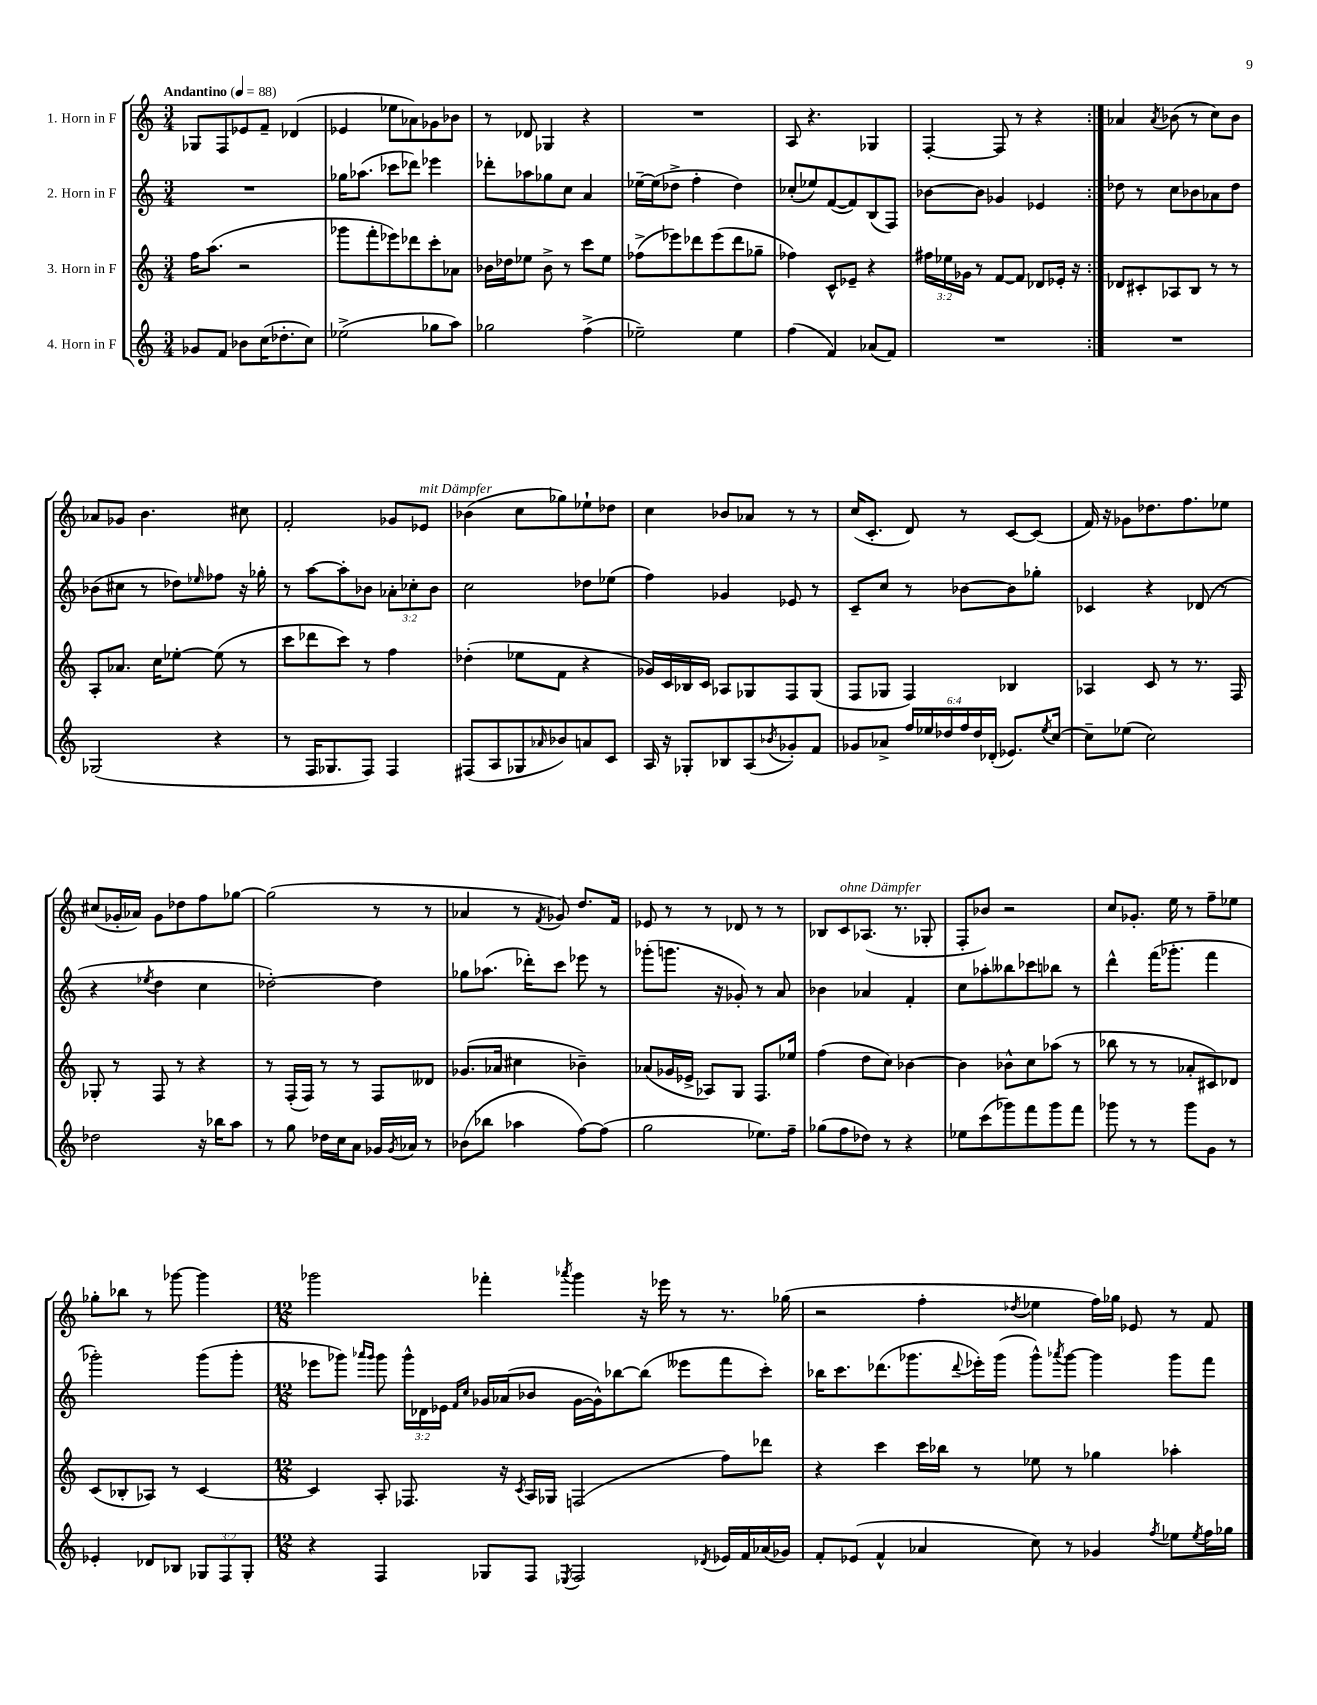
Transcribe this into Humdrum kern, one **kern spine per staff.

**kern	**kern	**kern	**kern
*staff4	*staff3	*staff2	*staff1
*clefG2	*clefG2	*clefG2	*clefG2
*k[]	*k[]	*k[]	*k[]
*M3/4	*M3/4	*M3/4	*M3/4
*MM88	*MM88	*MM88	*MM88
8g-	16ff	2.r	8G-
.	(8.aa	.	.
8f	.	.	8F
8b-	2r	.	8e-
(16cc	.	.	8f~
8.dd-'	.	.	.
.	.	.	(4d-
8cc)	.	.	.
=	=	=	=
(2ee-^	8ggg-	16gg-	4e-
.	.	(8.aa-	.
.	8fff'	.	.
.	8eee-)	8ccc-	8ee-
.	8ddd-	8ddd-)	8a-)
8gg-	8ccc'	4eee-	8g-
8aa)	8a-	.	8b-
=	=	=	=
2gg-	16b-	8ddd-'	8r
.	16dd-	.	.
.	8ee-	8aa-	8d-
.	8b-^	8gg-	4G-
.	8r	8cc	.
(4ff^	8ccc	4a	4r
.	8ee-	.	.
=	=	=	=
2ee-~)	(8ff-^	[16ee-~	2.r
.	.	(16ee-]	.
.	8eee-)	8dd-^	.
.	8ddd-	4ff'	.
.	(8eee-	.	.
4ee-	8ddd-	4dd-)	.
.	8gg-~	.	.
=	=	=	=
(4ff	4ff-)	(8cc-'	8A
.	.	8ee-)	4.r
4f)	8c^^	([8f	.
.	8e-~	8f])	.
(8a-	4r	(8B	4G-
8f)	.	8F)	.
=	=	=	=
2.r	24ff#	[8b-	[4F'
.	24ee-	.	.
.	24g-	.	.
.	8r	8b-]	.
.	[8f	4g-	8F]
.	8f]	.	8r
.	8d-	4e-	4r
.	16e-'	.	.
.	16r	.	.
=:|!	=:|!	=:|!	=:|!
2.r	8d-	8dd-	4a-
.	8c#'	8r	.
.	.	.	8qa-
.	8A-	8cc	(8b-
.	8B	8b-	8r
.	8r	8a-	8cc)
.	8r	8dd-	8b-
=	=	=	=
(2G-	8A'	(8b-	8a-
.	8.a-	8cc#	8g-
.	.	8r	4.b
.	16cc	.	.
.	[8ee-'	8dd-)	.
.	.	16qqee-	.
4r	(8ee-]	8ff-	.
.	8r	16r	8cc#
.	.	16gg-'	.
=	=	=	=
8r	8ccc	8r	2f'
16F	8ddd-	[8aa	.
8.G-	.	.	.
.	8ccc)	8aa']	.
8F)	8r	8b-	.
4F	4ff	12a-'	8g-
.	.	12cc-'	.
.	.	.	8e-
.	.	12b-	.
=	=	=	=
(8F#	(4dd-'	2cc	(4b-
8A	.	.	.
8G-	8ee-	.	8cc
16qqa-	.	.	.
8b-)	8f	.	8gg-)
8a	4r	8dd-	8ee-`
8c	.	(8ee-	8dd-
=	=	=	=
16A	16g-)	4ff)	4cc
16r	16c	.	.
8G-'	16B-	.	.
.	16c	.	.
8B-	8A-	4g-	8b-
(8A	8G-	.	8a-
8qb-	.	.	.
8g-')	8F	8e-	8r
8f	(8G-	8r	8r
=	=	=	=
8g-	8F	8c~	(16cc
.	.	.	8.c'
8a-^	8G-	8cc	.
24ff	4F)	8r	8d)
24ee-	.	.	.
24dd-	.	.	.
24ff	.	[8b-	8r
24dd-	.	.	.
(24d-'	.	.	.
8.e-)	4B-	8b-]	[8c
.	.	8gg-'	(8c]
8qee-	.	.	.
[16cc	.	.	.
=	=	=	=
8cc~]	4A-	4c-	16f)
.	.	.	16r
(8ee-	.	.	8g-
2cc)	8c	4r	8.dd-
.	8r	.	.
.	.	.	8.ff
.	8.r	(8d-	.
.	.	8r	8ee-
.	16F	.	.
=	=	=	=
2dd-	8G-'	4r	(8cc#
.	8r	.	16g-'
.	.	.	16a-)
.	.	8qee-	.
.	8F	4dd	8g-
.	8r	.	8dd-
16r	4r	4cc	8ff
16bb-	.	.	.
8aa	.	.	[8gg-
=	=	=	=
8r	8r	[2dd-')	(2gg-]
8gg	(16F'	.	.
.	16F)	.	.
16dd-	8r	.	.
16cc	.	.	.
8a	8r	.	.
16g-	8F	4dd-]	8r
8qg-	.	.	.
16a-	.	.	.
8r	8d--	.	8r
=	=	=	=
(8b-	(8.g-	8gg-	4a-
8bb-	.	(8.aa-	.
.	16a-	.	.
4aa-	4cc#	.	8r
.	.	16ddd-')	.
.	.	.	8qf
.	.	8ccc	8g-)
[8ff)	4b-~)	8eee-	8.dd
(8ff]	.	8r	.
.	.	.	16f
=	=	=	=
2gg	(8a-	(8ggg-'	8e-
.	16g-	8.ggg	8r
.	16e-^	.	.
.	8A-)	.	8r
.	.	16r	.
.	8G	8g-')	8d-
8.ee-)	8.F	8r	8r
.	.	8a	8r
16ff~	16ee-	.	.
=	=	=	=
(8gg-	(4ff	4b-	8B-
8ff	.	.	8c
8dd-)	8dd	4a-	(8.A-
8r	8cc)	.	.
.	.	.	8.r
4r	[4b-	4f'	.
.	.	.	8G-'
=	=	=	=
8ee-	4b-]	8cc	8F'
(8ccc	.	8aa-'	8b-)
8ggg-)	8b-^^	8bb--	2r
8fff	8cc	8ccc-	.
8ggg-	(8aa-	8bb-	.
8fff	8r	8r	.
=	=	=	=
8ggg-	8bb-	4ddd^^	8cc
8r	8r	.	8.g-'
8r	8r	(16fff	.
.	.	8.ggg-'	16ee
8ggg-	8a-'	.	8r
8g	8c#)	4fff	8ff~
8r	8d-	.	8ee-
=	=	=	=
4e-'	(8c	2ggg-')	8gg-'
.	8B-'	.	8bb-
8d-	8A-)	.	8r
8B-	8r	.	[8ggg-
12G-	[4c	(8ggg-	4ggg-]
12F	.	.	.
.	.	8ggg-'	.
12G-'	.	.	.
=	=	=	=
*M12/8	*M12/8	*M12/8	*M12/8
4r	4c]	8eee-	2ggg-
.	.	8ggg-)	.
.	.	16qqaaa-	.
.	.	16qqggg-	.
4F	8A'	8ggg-	.
.	8.F-	24ggg-^^	.
.	.	24d-	.
.	.	24e-	.
.	.	16qqf	.
.	.	16qqcc	.
8G-	.	16g-	4fff-'
.	16r	(16a-	.
.	8qc	.	.
8F	16A	8b-	.
.	16G-	.	.
8qE-	.	.	8qaaa-
2F	(2F	[16g-	4ggg-
.	.	16g-^^])	.
.	.	[8bb-	.
.	.	(8bb-]	16r
.	.	.	16eee-
.	.	8eee--	8r
8qd-	.	.	.
16e-	8ff)	8fff	8.r
16f	.	.	.
(16a-	8ddd-	8ccc')	.
16g-)	.	.	(16gg-
=	=	=	=
8f'	4r	16bb-	2r
.	.	8.ccc	.
(8e-	.	.	.
4f^^	4ccc	(8.ddd-	.
.	.	8.ggg-	.
4a-	16ccc	.	4ff'
.	16bb-	.	.
.	.	8qqddd-	.
.	8r	16eee-')	.
.	.	(16ggg-	.
.	.	.	8qdd-
8cc)	8ee-	8ggg-^^)	4ee-
.	.	8qaaa-	.
8r	8r	[8ggg-	.
4g-	4gg-	4ggg-]	16ff)
.	.	.	16gg-
.	.	.	8e-
8qff	.	.	.
8ee-	4aa-'	8ggg-	8r
8qee-	.	.	.
16ff	.	8fff	8f
16gg-	.	.	.
==	==	==	==
*-	*-	*-	*-
